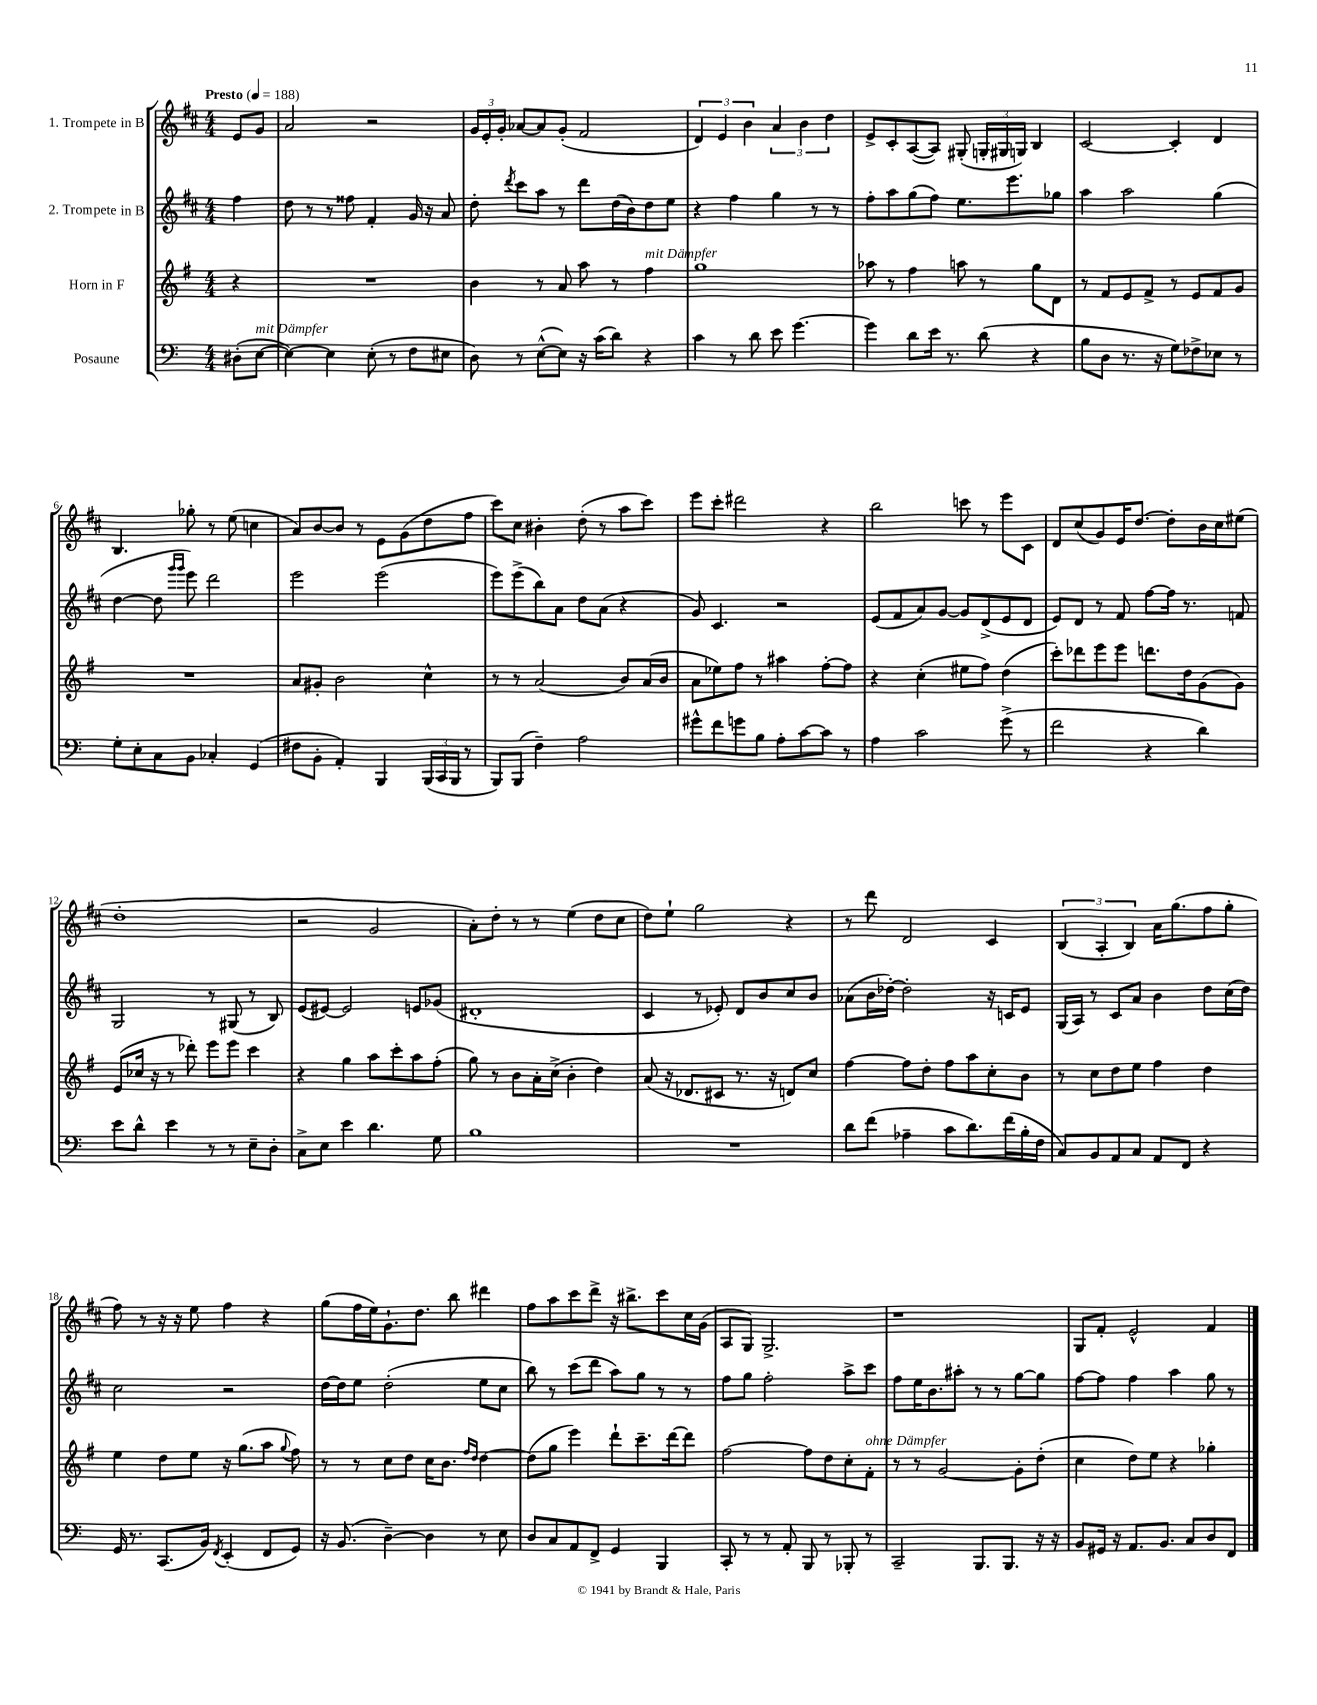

**kern	**kern	**kern	**kern
*staff4	*staff3	*staff2	*staff1
*clefF4	*clefG2	*clefG2	*clefG2
*k[]	*k[f#]	*k[f#c#]	*k[f#c#]
*M4/4	*M4/4	*M4/4	*M4/4
*MM188	*MM188	*MM188	*MM188
(8D#'	4r	4ff#	8e
[8E	.	.	8g
=	=	=	=
4E_)	1r	8dd	2a
.	.	8r	.
4E]	.	8r	.
.	.	8ff##	.
(8E'	.	4f#'	2r
8r	.	.	.
8F	.	16g	.
.	.	16r	.
8E#	.	8a	.
=	=	=	=
8D)	4b	8dd'	24g
.	.	.	24e'
.	.	.	24g'
.	.	8qddd	.
8r	.	8ccc#	[8a-
([8E^^	8r	8aa	8a-]
8E])	8a	8r	(8g'
16r	8aa	8ddd	2f#
(16c	.	.	.
8d)	8r	(16dd	.
.	.	16b)	.
4r	4ff#	8dd	.
.	.	8ee	.
=	=	=	=
4c	1gg	4r	6d)
.	.	.	6e
8r	.	4ff#	.
.	.	.	6b
8d	.	.	.
8e	.	4gg	6a
[4.g	.	.	.
.	.	.	6b
.	.	8r	.
.	.	.	6dd
.	.	8r	.
=	=	=	=
4g]	8aa-	8ff#'	8e^
.	8r	8aa	8c#'
8d	4ff#	(8gg	([8A
16e	.	8ff#)	8A])
8.r	.	.	.
.	8aa	8.ee	(8G#'
(8d	8r	.	24G'
.	.	.	24G#
.	.	8.eee	.
.	.	.	24G)
4r	8gg	.	4B
.	8d	8gg-	.
=	=	=	=
8B	8r	4aa	[2c#
8D	8f#	.	.
8.r	8e	2aa	.
.	8f#^	.	.
16r	.	.	.
8G)	8r	.	4c#']
8F-^	8e	.	.
8E-	8f#	(4gg	4d
8r	8g	.	.
=	=	=	=
8G'	1r	[4dd	4.B
8E'	.	.	.
8C	.	8dd]	.
.	.	16qqggg	.
.	.	16qqggg	.
8BB	.	8eee)	8gg-'
4C-'	.	2ddd	8r
.	.	.	(8ee
(4GG	.	.	4cc
=	=	=	=
8F#	8a	2eee	8a)
8BB'	8g#'	.	[8b
4AA')	2b	.	8b]
.	.	.	8r
4BBB	.	(2eee	8e
.	.	.	(8g
(24BBB	4cc^^	.	8dd
24CC	.	.	.
24BBB	.	.	.
8r	.	.	8ff#
=	=	=	=
8BBB)	8r	8eee)	8ccc#)
(8BBB	8r	(8eee^	8cc#
4F~)	(2a	8bb)	4b#'
.	.	8a	.
2A	.	8dd	(8dd'
.	.	(8a	8r
.	8b)	4r	8aa
.	(16a	.	8ccc#)
.	16b	.	.
=	=	=	=
8g#^^	8a	8g)	8eee
8f	8ee-)	4.c#	8ccc#'
8g	8ff#	.	2ddd#
8B	8r	.	.
8A'	4aa#	2r	.
[8c	.	.	.
8c]	[8ff#'	.	4r
8r	8ff#]	.	.
=	=	=	=
4A	4r	(8e	2bb
.	.	8f#	.
2c	(4cc'	8a)	.
.	.	[8g	.
.	8ee#	8g]	8ccc
.	8ff#)	(8d^	8r
(8g^	(4dd	8e	8eee
8r	.	8d	8c#
=	=	=	=
2f	8ccc')	8e)	8d
.	8ddd-	8d	(8cc#
.	8eee	8r	8g)
.	8eee	8f#	16e
.	.	.	[8.dd
4r	8.ddd	[8ff#	.
.	.	16ff#]	8dd']
.	16dd	8.r	.
4d)	(8g	.	16b
.	.	.	16cc#
.	8g)	8f	(8ee#
=	=	=	=
8e	(8e	2G	1dd'
8d^^	16cc-	.	.
.	16r	.	.
4e	8r	.	.
.	8ddd-')	.	.
8r	8eee	8r	.
8r	8eee	(8G#	.
8E~	4ccc	8r	.
8D'	.	8B)	.
=	=	=	=
8C^	4r	(8e	2r
8E	.	[8e#)	.
4e	4gg	2e#]	.
4.d	8aa	.	2g
.	8ccc'	.	.
.	8aa	8e	.
8G	(8ff#'	(8g-	.
=	=	=	=
1B	8gg)	1d#'	8a')
.	8r	.	8dd'
.	8b	.	8r
.	16a'	.	8r
.	(16cc^	.	.
.	4b'	.	(4ee
.	4dd)	.	8dd
.	.	.	8cc#
=	=	=	=
1r	(8a	4c#	8dd)
.	16r	.	8ee`
.	8.d-	.	.
.	.	8r	2gg
.	8c#	8e-')	.
.	8.r	8d	.
.	.	8b	.
.	16r	.	.
.	8d)	8cc#	4r
.	8cc	8b	.
=	=	=	=
8d	[4ff#	(8a-	8r
(8f	.	16b	8ddd
.	.	[16dd-')	.
4A-~	8ff#]	2dd-']	2d
.	8dd'	.	.
8c	8ff#	.	.
8.d)	8aa	.	.
.	8cc'	16r	4c#
(16f	.	16c	.
16B'	8b	8e	.
16F	.	.	.
=	=	=	=
8C)	8r	(16G	(6B
.	.	16A)	.
8BB	8cc	8r	.
.	.	.	6A'
8AA	8dd	8c#	.
.	.	.	6B)
8C	8ee	8a	.
8AA	4ff#	4b	16a
.	.	.	(8.gg
8FF	.	.	.
4r	4dd	8dd	8ff#
.	.	(16cc#	8gg'
.	.	16dd)	.
=	=	=	=
16GG	4ee	2cc#	8ff#)
8.r	.	.	.
.	.	.	8r
(8.CC	8dd	.	16r
.	.	.	16r
.	8ee	.	8ee
16BB)	.	.	.
8qFF	.	.	.
(4EE'	16r	2r	4ff#
.	(8.gg	.	.
8FF	8aa	.	4r
.	8qqgg	.	.
8GG)	8ff#)	.	.
=	=	=	=
16r	8r	[16dd	(8gg
(8.BB	.	16dd]	.
.	8r	8ee	16ff#
.	.	.	16ee)
[4D~)	8cc	(2dd'	8.g`
.	8dd	.	.
.	.	.	8.dd
4D]	16cc	.	.
.	8.b	.	.
.	.	.	8bb
.	16qqff#	.	.
.	16qqdd	.	.
8r	[4dd	8ee	4ddd#
8E	.	8cc#	.
=	=	=	=
8D	(8dd]	8bb)	8ff#
8C	8gg	8r	8aa
8AA	4eee)	(8ccc#	8ccc#
8FF^	.	8ddd	8ddd^
4GG	8ddd`	8aa)	16r
.	.	.	8.bb#^
.	8.ccc~	8gg	.
4BBB	.	8r	8ccc#
.	[16ddd	.	.
.	8ddd]	8r	16cc#
.	.	.	(16g
=	=	=	=
8CC'	[2ff#	8ff#	8A
8r	.	8gg	8G)
8r	.	2ff#'	2.G^
8AA'	.	.	.
8BBB	8ff#]	.	.
8r	8dd	.	.
8BBB-'	8cc'	8aa^	.
8r	8f#'	8ccc#	.
=	=	=	=
2CC~	8r	8ff#	1r
.	8r	16ee	.
.	.	8.b	.
.	[2g	.	.
.	.	8aa#'	.
8.BBB	.	8r	.
.	.	8r	.
8.BBB	.	.	.
.	8g']	[8gg	.
16r	(8dd'	8gg]	.
16r	.	.	.
=	=	=	=
8BB	4cc	[8ff#	8G
16GG#	.	8ff#]	8f#'
16r	.	.	.
8.AA	8dd)	4ff#	2e^^
.	8ee	.	.
8.BB	.	.	.
.	4r	4aa	.
8C	.	.	.
8D	4gg-'	8gg	4f#
8FF	.	8r	.
==	==	==	==
*-	*-	*-	*-
